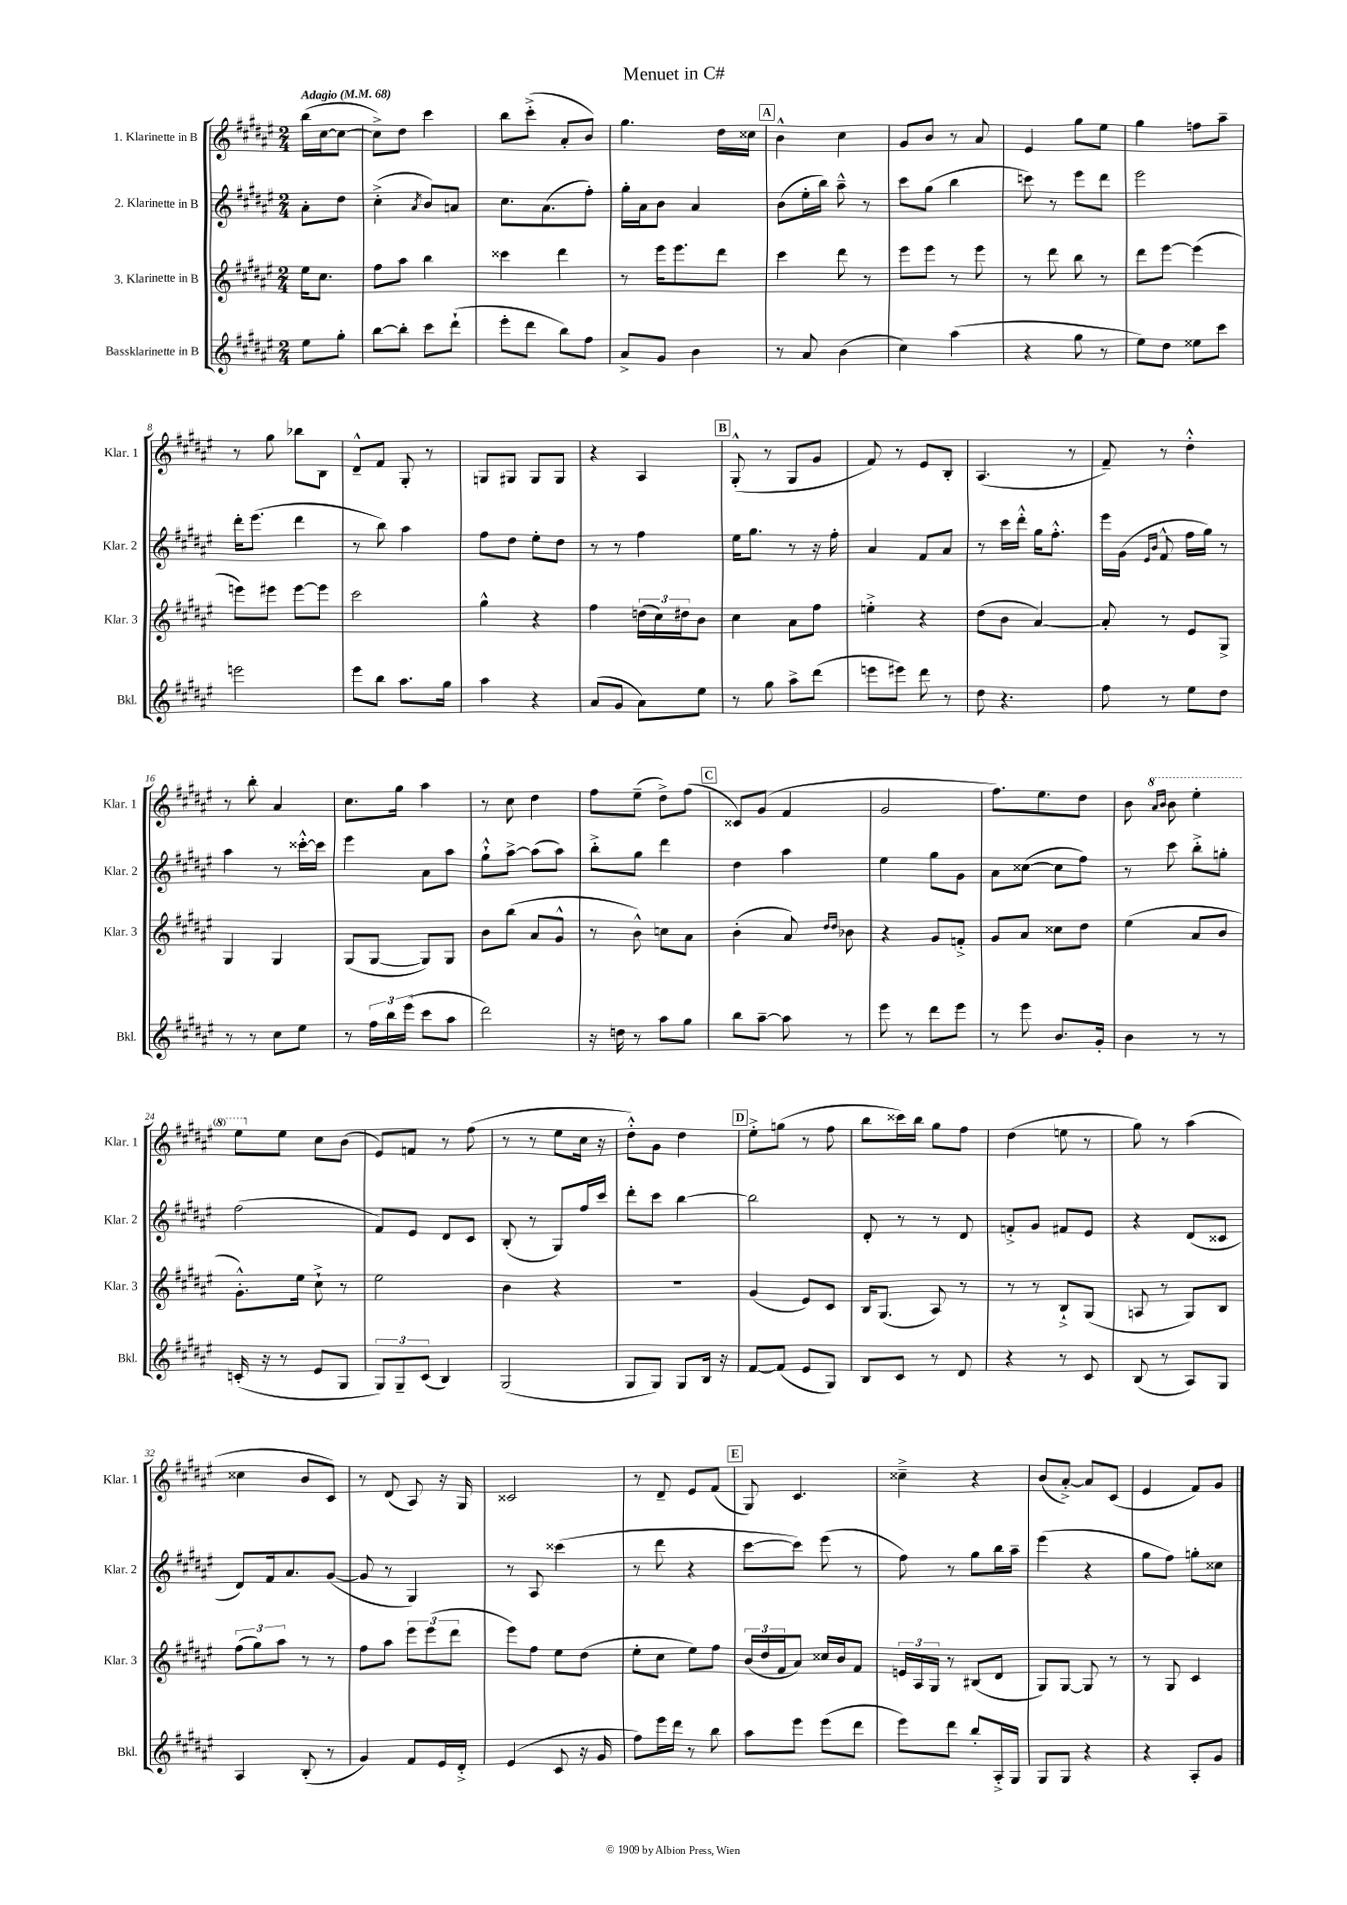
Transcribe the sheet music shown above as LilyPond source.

\header { title = "Menuet in C#" }
<<
\new StaffGroup <<
\new Staff = "s0" \with { instrumentName = "1. Klarinette in B" shortInstrumentName = "Klar. 1" } {
    \clef treble \key fis \major \numericTimeSignature \time 2/4 \partial 4 \tempo "Adagio" 4 = 68
    b''16( cis''16~ cis''8~ |
    cis''8->) dis''8 cis'''4 |
    b''8 cis'''8-.->( ais'8-. b'8) |
    gis''4. dis''16 cisis''16 |
    \mark \markup { \box "A" } b'4-^ cis''4 |
    gis'8 b'8 r8 ais'8 |
    eis'4 gis''8 eis''8 |
    gis''4 f''8 ais''8-- |
    r8 gis''8 bes''8 b8 |
    dis'8---^ fis'8 gis8-. r8 |
    g8 gis8 gis8 gis8 |
    r4 ais4 |
    \mark \markup { \box "B" } gis8-.-^( r8 gis8 gis'8 |
    fis'8) r8 eis'8 b8-. |
    ais4.( r8 |
    fis'8--) r8 dis''4-.-^ |
    r8 b''8-. ais'4 |
    cis''8. gis''16 ais''4 |
    r8 cis''8 dis''4 |
    fis''8 eis''8--( dis''8->) fis''8( |
    \mark \markup { \box "C" } cisis'8) gis'8( fis'4 |
    gis'2 |
    fis''8.) eis''8. dis''8 |
    b'8 \ottava #1 \grace { ais''16 b''16 } b''8 eis'''4-. |
    eis'''8 \ottava #0 eis''8 cis''8 b'8( |
    eis'8) f'8 r8 fis''8( |
    r8 r8 eis''8 cis''16 r16 |
    dis''8-.-^) gis'8 dis''4 |
    \mark \markup { \box "D" } eis''8-.-> g''8( r8 fis''8 |
    b''8 cisis'''16) b''16 gis''8 fis''8 |
    dis''4( e''8 r8 |
    gis''8) r8 ais''4( |
    cisis''4 b'8 cis'8) |
    r8 dis'8( ais8) r16 gis16 |
    cisis'2 |
    r8 dis'8-- eis'8 fis'8( |
    \mark \markup { \box "E" } gis8) cis'4. |
    cisis''4---> r4 |
    b'8( ais'8~-.->) ais'8 cis'8( |
    eis'4 fis'8) gis'8 \bar "|." |
}
\new Staff = "s1" \with { instrumentName = "2. Klarinette in B" shortInstrumentName = "Klar. 2" } {
    \clef treble \key fis \major \numericTimeSignature \time 2/4 \partial 4
    ais'8-. dis''8 |
    cis''4-.->( \acciaccatura { ais'8 } b'8) a'8 |
    cis''8. ais'8.( fis''8-.) |
    gis''16-. ais'16 b'8 ais'4 |
    \mark \markup { \box "A" } b'8( eis''16-. b''16) ais''8---^ r8 |
    cis'''8 gis''8( b''4 |
    c'''8) r8 eis'''8 dis'''8 |
    eis'''2 |
    dis'''16-. eis'''8.( dis'''4 |
    r8 b''8) ais''4 |
    fis''8 dis''8 eis''8-. dis''8 |
    r8 r8 fis''4 |
    \mark \markup { \box "B" } eis''16 gis''8. r8 r16 fis''16-. |
    ais'4 fis'8 ais'8 |
    r8 cis'''16 dis'''16-.-^ gis''16 fis''8.-.-^ |
    eis'''16 gis'16( \grace { eis'16 b'16 } fis'8-^ fis''16 gis''16) r8 |
    ais''4 r8 cisis'''16~-.-^ cisis'''16 |
    eis'''4 ais'8 ais''8 |
    gis''8-!-^ ais''8~-> ais''8( ais''8) |
    b''8-.-> gis''8 dis'''4 |
    \mark \markup { \box "C" } dis''4 ais''4 |
    eis''4 gis''8 gis'8 |
    ais'8 cisis''8~( cisis''8 fis''8) |
    r8 cis'''8 b''8-.-> g''8-. |
    fis''2( |
    fis'8) eis'8 dis'8 cis'8 |
    b8-.( r8 gis8) fis''16 cis'''16 |
    dis'''8-. cis'''8 b''4~ |
    \mark \markup { \box "D" } b''2 |
    dis'8-. r8 r8 dis'8 |
    f'8-.-> gis'8 fis'8 eis'8 |
    r4 dis'8( cisis'8 |
    dis'8) fis'16 ais'8. gis'8~( |
    gis'8 r8 gis4) |
    r8 ais8 cisis'''4( |
    r8 dis'''8 r4 |
    \mark \markup { \box "E" } cis'''8~ cis'''8) eis'''8( r8 |
    fis''8) r8 gis''8 b''16 ais''16-- |
    eis'''4( r4 |
    gis''8 fis''8) g''8-. cisis''8 \bar "|." |
}
\new Staff = "s2" \with { instrumentName = "3. Klarinette in B" shortInstrumentName = "Klar. 3" } {
    \clef treble \key fis \major \numericTimeSignature \time 2/4 \partial 4
    eis''16 cis''8. |
    fis''8 ais''8 b''4 |
    cisis'''4 dis'''4 |
    r8 eis'''16 eis'''8. dis'''8 |
    \mark \markup { \box "A" } cis'''4 dis'''8 r8 |
    eis'''8 eis'''8 r8 eis'''8 |
    r8 dis'''8 b''8 r8 |
    dis'''8 eis'''8~ eis'''4( |
    e'''8) eis'''8 eis'''8~ eis'''8 |
    cis'''2 |
    gis''4-^ r4 |
    fis''4 \tuplet 3/2 { d''16( cis''16) dis''16 } b'8 |
    \mark \markup { \box "B" } cis''4 ais'8 fis''8 |
    e''4-.-> r4 |
    dis''8( b'8 ais'4~) |
    ais'8-. r8 eis'8 gis8-> |
    gis4 gis4 |
    gis8( gis8~ gis8) gis8 |
    b'8 b''8( ais'8 gis'8-^ |
    r8 b'8-^) c''8 ais'8 |
    \mark \markup { \box "C" } b'4-.( ais'8) \grace { dis''16 dis''16 } bes'8 |
    r4 gis'8 f'8-.-> |
    gis'8 ais'8 cisis''8 dis''8 |
    eis''4( ais'8 b'8 |
    gis'8.-.-^) eis''16 cis''8-!-> r8 |
    eis''2 |
    b'4 r4 |
    R2 |
    \mark \markup { \box "D" } gis'4( eis'8) cis'8 |
    b16 gis8.( ais8) r8 |
    r8 r8 b8-!-> gis8( |
    a8 r8 gis8) b8 |
    \tuplet 3/2 { fis''8( gis''8) ais''8 } r8 r8 |
    fis''8 ais''8 \tuplet 3/2 { eis'''8 eis'''8( dis'''8 } |
    eis'''8) fis''8 eis''8 dis''8( |
    eis''8-. cis''8 eis''8) fis''8 |
    \mark \markup { \box "E" } \tuplet 3/2 { b'16( dis''16 fis'16 } ais'8) cisis''16 b'16 fis'8 |
    \tuplet 3/2 { e'16 ais16 gis16 } r8 bis8( dis'8 |
    gis8) gis8~ gis8 r8 |
    r8 gis8 cis'4 \bar "|." |
}
\new Staff = "s3" \with { instrumentName = "Bassklarinette in B" shortInstrumentName = "Bkl." } {
    \clef treble \key fis \major \numericTimeSignature \time 2/4 \partial 4
    eis''8 gis''8-. |
    b''8~ b''8-. cis'''8 dis'''8-!( |
    eis'''8-. dis'''8 b''8) fis''8 |
    ais'8-> gis'8 b'4 |
    \mark \markup { \box "A" } r8 ais'8 b'4( |
    cis''4) ais''4( |
    r4 gis''8 r8 |
    eis''8) dis''8 eisis''8 cis'''8 |
    e'''2 |
    eis'''8 b''8 ais''8. gis''16 |
    ais''4 r4 |
    ais'8( gis'8 ais'8) eis''8 |
    \mark \markup { \box "B" } r8 gis''8 ais''8-> dis'''8( |
    e'''8 eis'''8) dis'''8 r8 |
    dis''8 r4. |
    fis''8 r8 eis''8 dis''8 |
    r8 r8 cis''8 eis''8 |
    r8 \tuplet 3/2 { fis''16 b''16 eis'''16( } cis'''8 ais''8 |
    dis'''2) |
    r16 d''16 r8 ais''8 gis''8 |
    \mark \markup { \box "C" } b''8 ais''8~-- ais''8 r8 |
    eis'''8 r8 dis'''8 eis'''8 |
    r8 eis'''8 b'8. gis'16-. |
    b'4 r8 r8 |
    c'16-.( r16 r8 eis'8 gis8 |
    \tuplet 3/2 { gis8) gis8-- cis'8( } b4) |
    gis2( |
    gis8 gis8) gis8 b16 r16 |
    \mark \markup { \box "D" } fis'8~ fis'8( eis'8 gis8) |
    b8 cis'8 r8 dis'8 |
    r4 r8 cis'8 |
    b8( r8 ais8) gis8 |
    ais4 b8-.( r8 |
    gis'4) fis'8 eis'16 dis'16-.-> |
    eis'4( cis'8 r16 gis'16 |
    fis''8) eis'''16 dis'''16 r8 b''8 |
    \mark \markup { \box "E" } ais''8 eis'''8 eis'''8( dis'''8 |
    eis'''8) dis'''8 b''8-. ais16-.-> gis16 |
    gis8 gis8 r4 |
    r4 ais8-. gis'8 \bar "|." |
}
>>
>>
